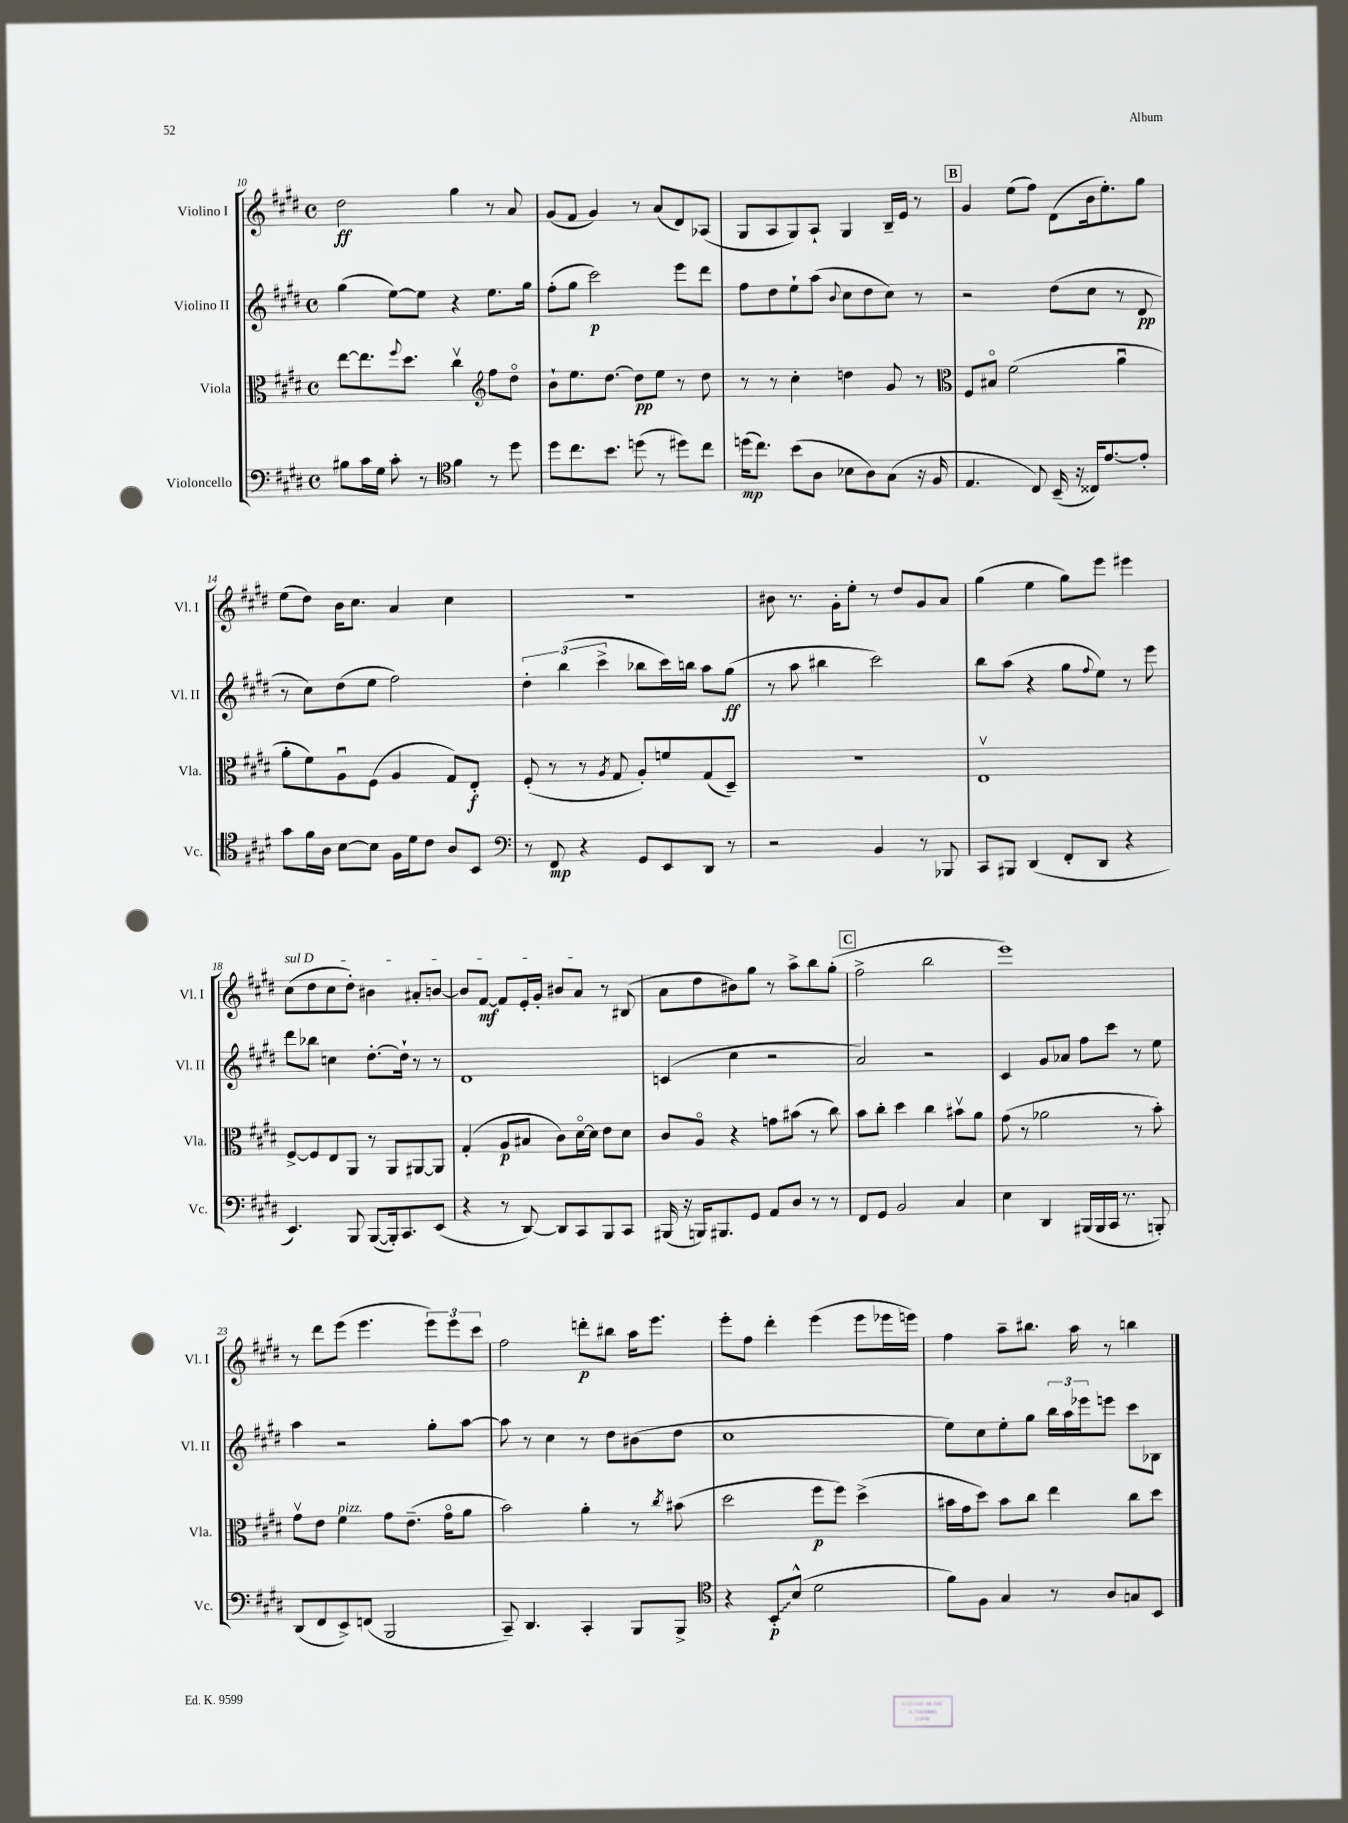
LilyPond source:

<<
\new StaffGroup <<
\new Staff = "s0" \with { instrumentName = "Violino I" shortInstrumentName = "Vl. I" } {
    \clef treble \key e \major \defaultTimeSignature \time 4/4
    dis''2\ff gis''4 r8 a'8 |
    gis'8( fis'8 gis'4) r8 a'8( dis'8) aes8( |
    gis8 a8 gis8) a8-! gis4 b16-- e'16 r8 |
    \mark \markup { \box "B" } gis'4 e''8( fis''8) dis'8( b'16 e''8.-.) gis''8 |
    e''8( dis''8) b'16 cis''8. a'4 cis''4 |
    r1 |
    bis'8 r8. gis'16-. e''8-. r8 dis''8 gis'8 a'8 |
    gis''4( e''4 gis''8) e'''8 eis'''4 |
    \once \override TextSpanner.bound-details.left.text = \markup { \italic "sul D" } cis''8\startTextSpan( dis''8 cis''8 dis''8-.) bis'4 ais'8-. b'8~ |
    b'8 fis'8~\mf fis'8 e'16-. gis'16-. bis'8 a'8\stopTextSpan r8 bis8( |
    a'8 dis''8 bis'8) gis''8 r8 a''8-> b''8 gis''8-.( |
    \mark \markup { \box "C" } fis''2-> b''2 |
    e'''1) |
    r8 dis'''8 e'''8( e'''4. \tuplet 3/2 { e'''8) e'''8 cis'''8 } |
    fis''2 d'''8-.\p bis''8 a''16 e'''8. |
    e'''8-. fis''8 dis'''4-. e'''4( e'''8 ees'''16 e'''16) |
    fis''4 a''8-- bis''8. a''16 r8 b''4 \bar "|." |
}
\new Staff = "s1" \with { instrumentName = "Violino II" shortInstrumentName = "Vl. II" } {
    \clef treble \key e \major \defaultTimeSignature \time 4/4
    gis''4( e''8~) e''8 r4 e''8. gis''16 |
    fis''8-.( gis''8 cis'''2\p) e'''8 dis'''8 |
    fis''8 dis''8 e''8-! a''8( \appoggiatura { b'8 } cis''8 dis''8 cis''8) r8 |
    \mark \markup { \box "B" } r2 dis''8( cis''8 r8 dis'8\pp |
    r8 cis''8) dis''8( e''8 fis''2) |
    \tuplet 3/2 { dis''4-. b''4( cis'''4-> } bes''8 cis'''16) b''16 a''8 gis''8\ff( |
    r8 a''8 bis''4 cis'''2) |
    b''8 a''8( r4 gis''8 \appoggiatura { fis''8 } e''8) r8 e'''8 |
    dis'''8 bes''8 c''4 dis''8.~-. dis''16-! r8 r8 |
    dis'1 |
    c'4( cis''4 r2 |
    \mark \markup { \box "C" } a'2) r2 |
    cis'4 gis'8 aes'8 fis''8 cis'''8 r8 e''8 |
    a''4 r2 gis''8-. a''8~ |
    a''8 r8 cis''4 r8 dis''8 bis'8( dis''8 |
    cis''1 |
    e''8) cis''8 e''8-. gis''8 \tuplet 3/2 { b''16 a''16 ees'''16 } e'''8 cis'''8 bes8 \bar "|." |
}
\new Staff = "s2" \with { instrumentName = "Viola" shortInstrumentName = "Vla." } {
    \clef alto \key e \major \defaultTimeSignature \time 4/4
    e''8~ e''8. \appoggiatura { fis''8 } dis''8. cis''4\upbow \clef treble fis''8 dis''8\flageolet |
    b'8-! e''8. dis''8.~ dis''8\pp e''8 r8 dis''8 |
    r8 r8 cis''4-. d''4 gis'8 r8 |
    \mark \markup { \box "B" } \clef alto fis8 bis8\flageolet fis'2( a'4\downbow |
    a'8-. fis'8) a8\downbow fis8( a4 gis8) e8-.\f |
    fis8-.( r8 r8 \acciaccatura { a8 } gis8 a8-.) f'8 gis8( dis8--) |
    r1 |
    e1\upbow |
    fis8~-> fis8 e8 a,8 r8 a,8 ais,8~ ais,8 |
    gis4-.( a8\p bis8 cis'8) dis'16~\flageolet dis'16 e'8 dis'8 |
    cis'8 a8\flageolet r4 g'8 bis'8( r8 cis''8) |
    \mark \markup { \box "C" } b'8 cis''8-. dis''4 cis''4 bis'8\upbow a'8 |
    gis'8( r8 aes'2 r8 b'8-.) |
    gis'8\upbow e'8 fis'4^\markup { \italic "pizz." } gis'8 e'8.--( gis'16\flageolet a'8 |
    b'2) a'4-. r8 \acciaccatura { cis''8 } bis'8( |
    dis''2 fis''8\p fis''8) dis''4->( |
    bis'16 gis'16 dis''8) bis'8 cis''8 e''4 cis''8 dis''8 \bar "|." |
}
\new Staff = "s3" \with { instrumentName = "Violoncello" shortInstrumentName = "Vc." } {
    \clef bass \key e \major \defaultTimeSignature \time 4/4
    bis8 cis'16 gis16 cis'8-. r8 \clef tenor fis'4 r8 dis''8 |
    dis''8 cis''8. b'8. d''8( r8 dis''8) cis''8 |
    d''16\mp( cis''8.) b'8( a8 bes8 a8) gis8( r16 fis16 |
    \mark \markup { \box "B" } e4. cis8) b,16--( r16 cisis16) e'8.~ e'8-. |
    gis'8 fis'16 a16 b8~ b8 fis16 dis'16 cis'8 a8 b,8 |
    \clef bass r8 fis,8\mp r4 gis,8 e,8 dis,8 r8 |
    r2 b,4 r8 bes,,8 |
    cis,8 bis,,8 dis,4( fis,8-. dis,8 r4 |
    e,4.) b,,8 b,,8~( b,,16-.) cis,8. e,8( |
    r4 r8 dis,8~) dis,8 cis,8 b,,8 cis,8 |
    bis,,16( r16 b,,16) bis,,8. gis,8 a,8 dis8 r8 r8 |
    \mark \markup { \box "C" } fis,8 gis,8 b,2 cis4 |
    e4 dis,4 bis,,16( bis,,16 cis,16 r8. b,,8-.) |
    dis,8( fis,8 e,8->) f,8( b,,2 |
    cis,8--) dis,4. cis,4-. b,,8 b,,8-> |
    \clef tenor r4 \once \override Glissando.style = #'zigzag b,8-.\glissando\p b8-^( dis'2 |
    fis'8) fis8 gis4 r8 a8 g8 b,8 \bar "|." |
}
>>
>>
\layout { \context { \Score currentBarNumber = #10 } }
